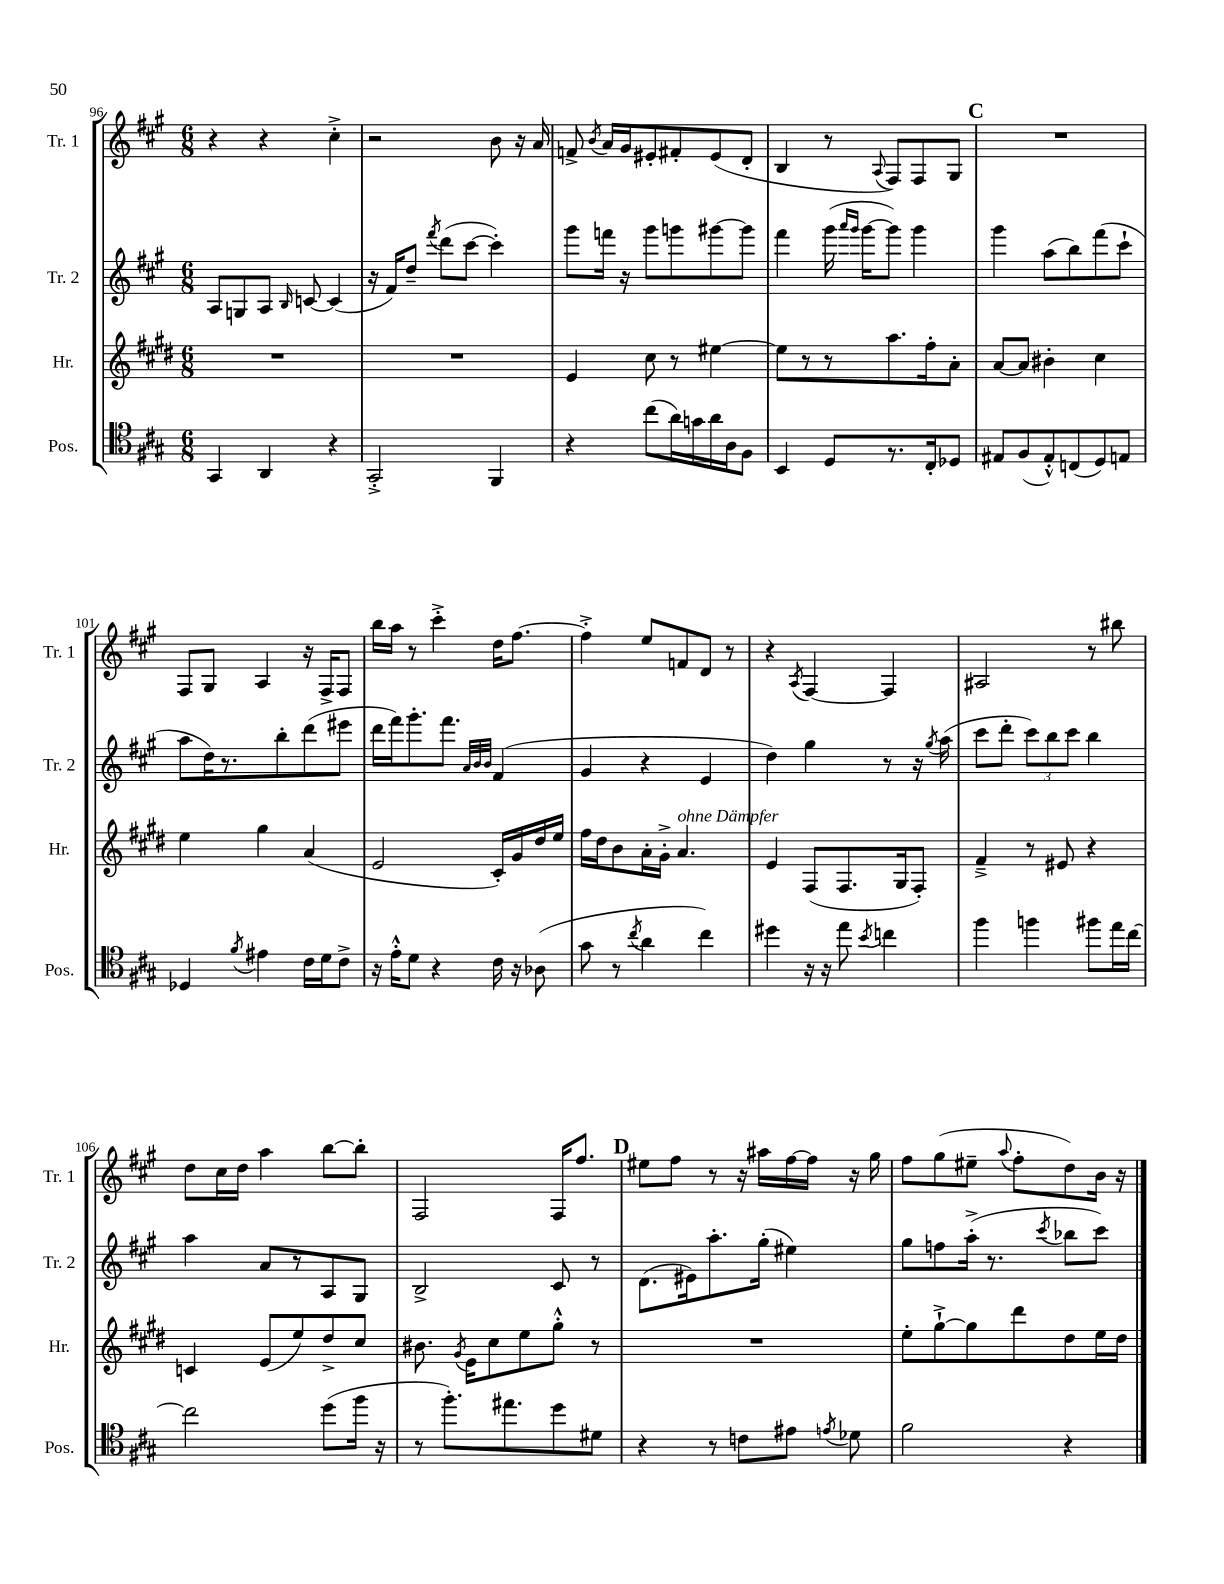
<<
\new StaffGroup <<
\new Staff = "s0" \with { instrumentName = "Tr. 1" shortInstrumentName = "Tr. 1" } {
    \clef treble \key a \major \numericTimeSignature \time 6/8
    \autoBeamOff r4 r4 cis''4-.-> |
    r2 b'8 r16 a'16 |
    f'8-> \acciaccatura { b'8 } a'16[ gis'16 eis'8-. fis'8-. eis'8( d'8]-. |
    b4 r8 \appoggiatura { a8 } fis8[) fis8 gis8] |
    \mark \markup { \bold "C" } R2. |
    fis8[ gis8] a4 r16 fis16[-> fis8] |
    b''16[ a''16] r8 cis'''4-.-> d''16[ fis''8.]~ |
    fis''4-.-> e''8[ f'8 d'8] r8 |
    r4 \acciaccatura { a8 } fis4~ fis4 |
    ais2 r8 bis''8 |
    d''8[ cis''16 d''16] a''4 b''8[~ b''8]-. |
    fis2 fis16[ fis''8.] |
    \mark \markup { \bold "D" } eis''8[ fis''8] r8 r16 ais''16[ fis''16~ fis''16] r16 gis''16 |
    fis''8[ gis''8( eis''8]-- \appoggiatura { a''8 } fis''8[-. d''8) b'16] r16 \bar "|." |
}
\new Staff = "s1" \with { instrumentName = "Tr. 2" shortInstrumentName = "Tr. 2" } {
    \clef treble \key a \major \numericTimeSignature \time 6/8
    \autoBeamOff a8[ g8 a8] \grace { b16 } c'8~ c'4( |
    r16 fis'16[) d''8]-- \acciaccatura { fis'''8 } d'''8[( cis'''8]~ cis'''4-.) |
    gis'''8[ f'''16] r16 gis'''8[ g'''8 gis'''8~ gis'''8] |
    fis'''4 gis'''16( \grace { a'''16[ gis'''16] } gis'''16[~ gis'''8]) gis'''4 |
    \mark \markup { \bold "C" } gis'''4 a''8[( b''8) fis'''8( cis'''8]-! |
    a''8[ d''16) r8. b''8-. d'''8( eis'''8] |
    d'''16[ fis'''16) gis'''8.-. fis'''8.] \grace { a'32[ b'32 b'32] } fis'4( |
    gis'4 r4 e'4 |
    d''4) gis''4 r8 r16 \acciaccatura { gis''8 } a''16( |
    cis'''8[ d'''8]-. \tuplet 3/2 { cis'''8[) b''8 cis'''8] } b''4 |
    a''4 a'8[ r8 a8 gis8] |
    b2-> cis'8 r8 |
    \mark \markup { \bold "D" } d'8.[( eis'16) a''8.-. gis''16]-.( eis''4) |
    gis''8[ f''8 a''16]-.->( r8. \acciaccatura { cis'''8 } bes''8[ cis'''8]) \bar "|." |
}
\new Staff = "s2" \with { instrumentName = "Hr." shortInstrumentName = "Hr." } {
    \clef treble \key e \major \numericTimeSignature \time 6/8
    \autoBeamOff R2. |
    R2. |
    e'4 cis''8 r8 eis''4~ |
    eis''8[ r8 r8 a''8. fis''16-. a'8]-. |
    \mark \markup { \bold "C" } a'8[~ a'8] bis'4-. cis''4 |
    e''4 gis''4 a'4( |
    e'2 cis'16[-.) gis'16 dis''16 e''16] |
    fis''16[ dis''16 b'8 a'16-. gis'16]-.-> a'4.^\markup { \italic "ohne Dämpfer" } |
    e'4 fis8[( fis8. gis16 fis8]-.) |
    fis'4---> r8 eis'8 r4 |
    c'4 e'8[( e''8) dis''8-> cis''8] |
    bis'8. \acciaccatura { gis'8 } e'16[ cis''8 e''8 gis''8]-.-^ r8 |
    \mark \markup { \bold "D" } R2. |
    e''8[-. gis''8~-!-> gis''8 dis'''8 dis''8 e''16 dis''16] \bar "|." |
}
\new Staff = "s3" \with { instrumentName = "Pos." shortInstrumentName = "Pos." } {
    \clef tenor \key a \major \numericTimeSignature \time 6/8
    \autoBeamOff gis,4 a,4 r4 |
    gis,2-.-> fis,4 |
    r4 cis''8[( a'16) g'16 a'16 a16 fis8] |
    b,4 d8[ r8. cis16-. des8] |
    \mark \markup { \bold "C" } eis8[ fis8( eis8-.-^) c8( d8) e8] |
    des4 \acciaccatura { fis'8 } eis'4 cis'16[ d'16 cis'8]-> |
    r16 e'16[-.-^ d'8] r4 cis'16 r16 aes8( |
    gis'8 r8 \acciaccatura { cis''8 } a'4 cis''4) |
    dis''4 r16 r16 e''8 \acciaccatura { b'8 } c''4 |
    fis''4 f''4 fis''8[ e''16 cis''16]~ |
    cis''2 d''8[( fis''16] r16 |
    r8 fis''8.[-.) eis''8. d''8 dis'8] |
    \mark \markup { \bold "D" } r4 r8 c'8[ eis'8] \acciaccatura { e'8 } des'8 |
    fis'2 r4 \bar "|." |
}
>>
>>
\layout { \context { \Score currentBarNumber = #96 } }
